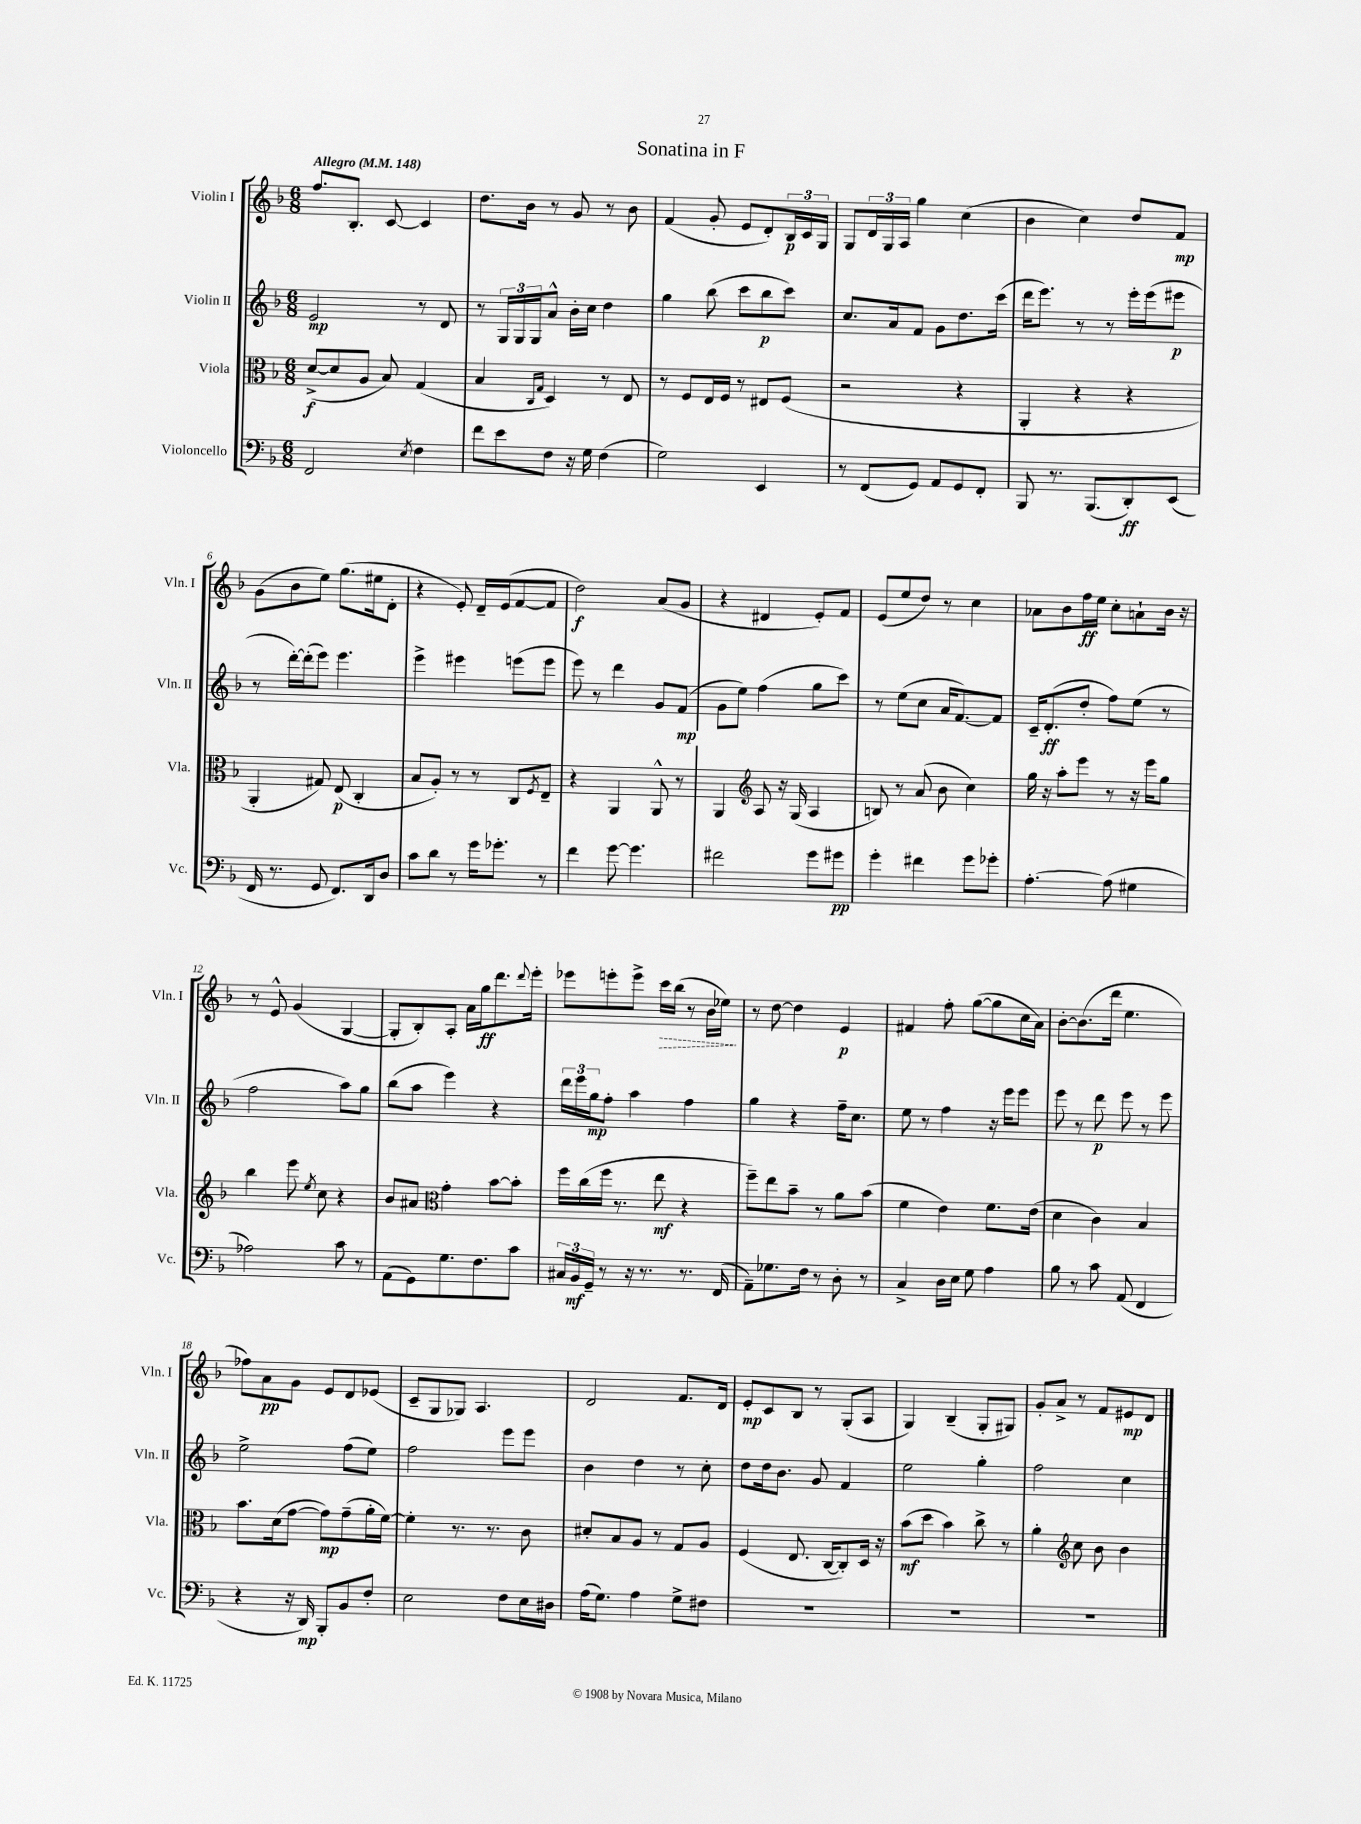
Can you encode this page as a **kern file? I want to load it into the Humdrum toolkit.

**kern	**kern	**kern	**kern
*staff4	*staff3	*staff2	*staff1
*clefF4	*clefC3	*clefG2	*clefG2
*k[b-]	*k[b-]	*k[b-]	*k[b-]
*M6/8	*M6/8	*M6/8	*M6/8
*MM148	*MM148	*MM148	*MM148
2FF	([8d^	2e	8.ff
.	8d]	.	.
.	.	.	8.B-'
.	8A	.	.
.	8B-)	.	[8c
8qE	.	.	.
4F	(4G	8r	4c]
.	.	8d	.
=	=	=	=
8f	4B-	8r	8.dd
8e	.	24G	.
.	.	24G	.
.	.	.	16b-
.	.	24G	.
.	16qqC	.	.
.	16qqG	.	.
8F	4D)	8a^^	8r
16r	.	16b-'	8g
16G	.	16cc	.
(4F	8r	4dd	8r
.	8E	.	8b-
=	=	=	=
2G)	8r	4gg	(4f
.	8F	.	.
.	16E	(8bb-	8g'
.	16F	.	.
.	8r	8ccc	8e
4EE	8E#	8bb-	8d')
.	(8F	8ccc)	24B-
.	.	.	24c
.	.	.	24G
=	=	=	=
8r	2r	8.cc	8G
(8FF	.	.	24d
.	.	.	24G
.	.	16a	.
.	.	.	24A
8GG)	.	8f	4gg
8AA	.	8g	.
8GG	4r	8.dd	(4cc
8FF'	.	.	.
.	.	(16ccc	.
=	=	=	=
8BBB-	4AA'	16ddd	4b-
.	.	8.eee)	.
8.r	.	.	.
.	4r	8r	4cc)
(8.BBB-	.	.	.
.	.	8r	.
8DD')	4r	16eee'	8dd
.	.	(16eee	.
(8EE	.	8eee#	8f
=	=	=	=
16FF	4AA'	8r	(8g
8.r	.	.	.
.	.	[16ddd')	8b-
.	.	(16ddd']	.
8GG	8G#)	8eee)	8ee)
8.FF)	(8E	4.eee	(8.gg
.	4C'	.	.
16DD	.	.	16ee#
8D	.	.	8d'
=	=	=	=
8c	8B-	4eee^	4r
8d	8A')	.	.
8r	8r	4eee#	8e')
16g	8r	.	16d~
8.g-'	.	.	(16e
.	8C	(8eee	[8f
.	8qF	.	.
8r	8E~	8eee	8f]
=	=	=	=
4f	4r	8eee)	2dd)
.	.	8r	.
[8g	4AA	4ddd	.
4.g]	.	.	.
.	8AA^^	8g	(8a
.	8r	(8f	8g
=	=	=	=
2f#	4AA	8g	4r
.	.	8ee)	.
*	*clefG2	*	*
.	8A	(4ff	4d#
.	16r	.	.
.	(16G	.	.
8g	4A	8gg	8e')
8g#	.	8ccc)	8f
=	=	=	=
4g'	8B)	8r	(8e
.	8r	(8ee	8ee
4f#	(8a	8cc	8dd)
.	8b-	16a	8r
.	.	[8.f)	.
8g	4cc)	.	4cc
8g-'	.	8f]	.
=	=	=	=
[4.A'	16gg	16c~	8a-
.	16r	(8.d'	.
.	8aa'	.	8b-
.	8eee	8dd'	16ff
.	.	.	16ee
(8A]	8r	8ff)	8cc'
4G#	16r	(8ee	8a`
.	16eee	.	.
.	8gg	8r	16b-
.	.	.	16r
=	=	=	=
2A-)	4bb-	2ff	8r
.	.	.	8e^^
.	8eee	.	(4g
.	8qee	.	.
.	8cc	.	.
8c	4r	8aa)	[4G
8r	.	8gg	.
=	=	=	=
(8AA	8b-	(8bb-	8G']
8GG)	8a#	8aa	8B-')
*	*clefC3	*	*
8.G	4g'	4eee)	8A'
.	.	.	16a
8.F	.	.	16gg
.	[8b-	4r	8.ddd
8c	8b-']	.	.
.	.	.	8qqddd
.	.	.	16eee'
=	=	=	=
24C#	16ff	24ddd	8eee-
24BB-	.	24eee	.
.	(16cc	.	.
24GG~	.	24gg	.
8r	16ff	8ff'	8eee'
.	8.r	.	.
16r	.	4aa	8eee^
8.r	.	.	.
.	8ee	.	16ccc
.	.	.	(16bb-
8.r	4r	4ff	8r
.	.	.	16b-
(16FF	.	.	16ee-)
=	=	=	=
8AA~)	8ff~)	4gg	8r
8.G-	8ee	.	[8dd
.	8b-~	4r	4dd]
16F	.	.	.
8r	8r	.	.
8D'	8a	16ff~	4e
.	.	8.cc	.
8r	(8b-	.	.
=	=	=	=
4C^	4f	8ee	4f#
.	.	8r	.
16D	4e)	4ff	8ff'
16E	.	.	.
8G	.	.	([8gg
4A	8.f	16r	8gg]
.	.	16eee	.
.	.	8eee	16cc
.	(16e	.	16a)
=	=	=	=
8B-	4d	8eee	[8b-'
8r	.	8r	(8.b-]
8c	4c)	8ddd	.
.	.	.	16ddd
(8AA	.	8eee	4.ee
4FF	4B-	8r	.
.	.	8eee	.
=	=	=	=
4r	8.b-	2ee^	8ff-)
.	.	.	8a
.	(16d	.	.
16r	[8g	.	8g
16DD)	.	.	.
8BBB-'	8g])	.	8e
8BB-	(8g~	(8ff	8d
8F'	16a'	8ee)	(8e-
.	[16f)	.	.
=	=	=	=
2E	4f']	2ff	8c~
.	.	.	8G
.	8.r	.	8G-)
.	.	.	4.A
.	8.r	.	.
8F	.	8eee	.
16E	8c	8eee	.
16D#	.	.	.
=	=	=	=
(16A	8d#'	4b-	2d
8.G)	.	.	.
.	8B-	.	.
4A	8A	4dd	.
.	8r	.	.
8G^	8G	8r	8.f
8F#	8A	8cc'	.
.	.	.	16d
=	=	=	=
2.r	(4F	8dd	8e'
.	.	16dd	8c
.	.	8.b-	.
.	8.E	.	8B-
.	.	8g	8r
.	[16C	.	.
.	8C'])	4f	(8G'
.	16D	.	8A
.	16r	.	.
=	=	=	=
2.r	(8b-	2ee	4G)
.	8dd	.	.
.	4b-)	.	(4B-~
.	8cc^	4gg'	8G'
.	8r	.	8G#)
=	=	=	=
2.r	4a'	2ff	8g'
.	.	.	8a^
*	*clefG2	*	*
.	8cc	.	8r
.	8b-	.	8f
.	4b-	4cc	8e#
.	.	.	8d
==	==	==	==
*-	*-	*-	*-
